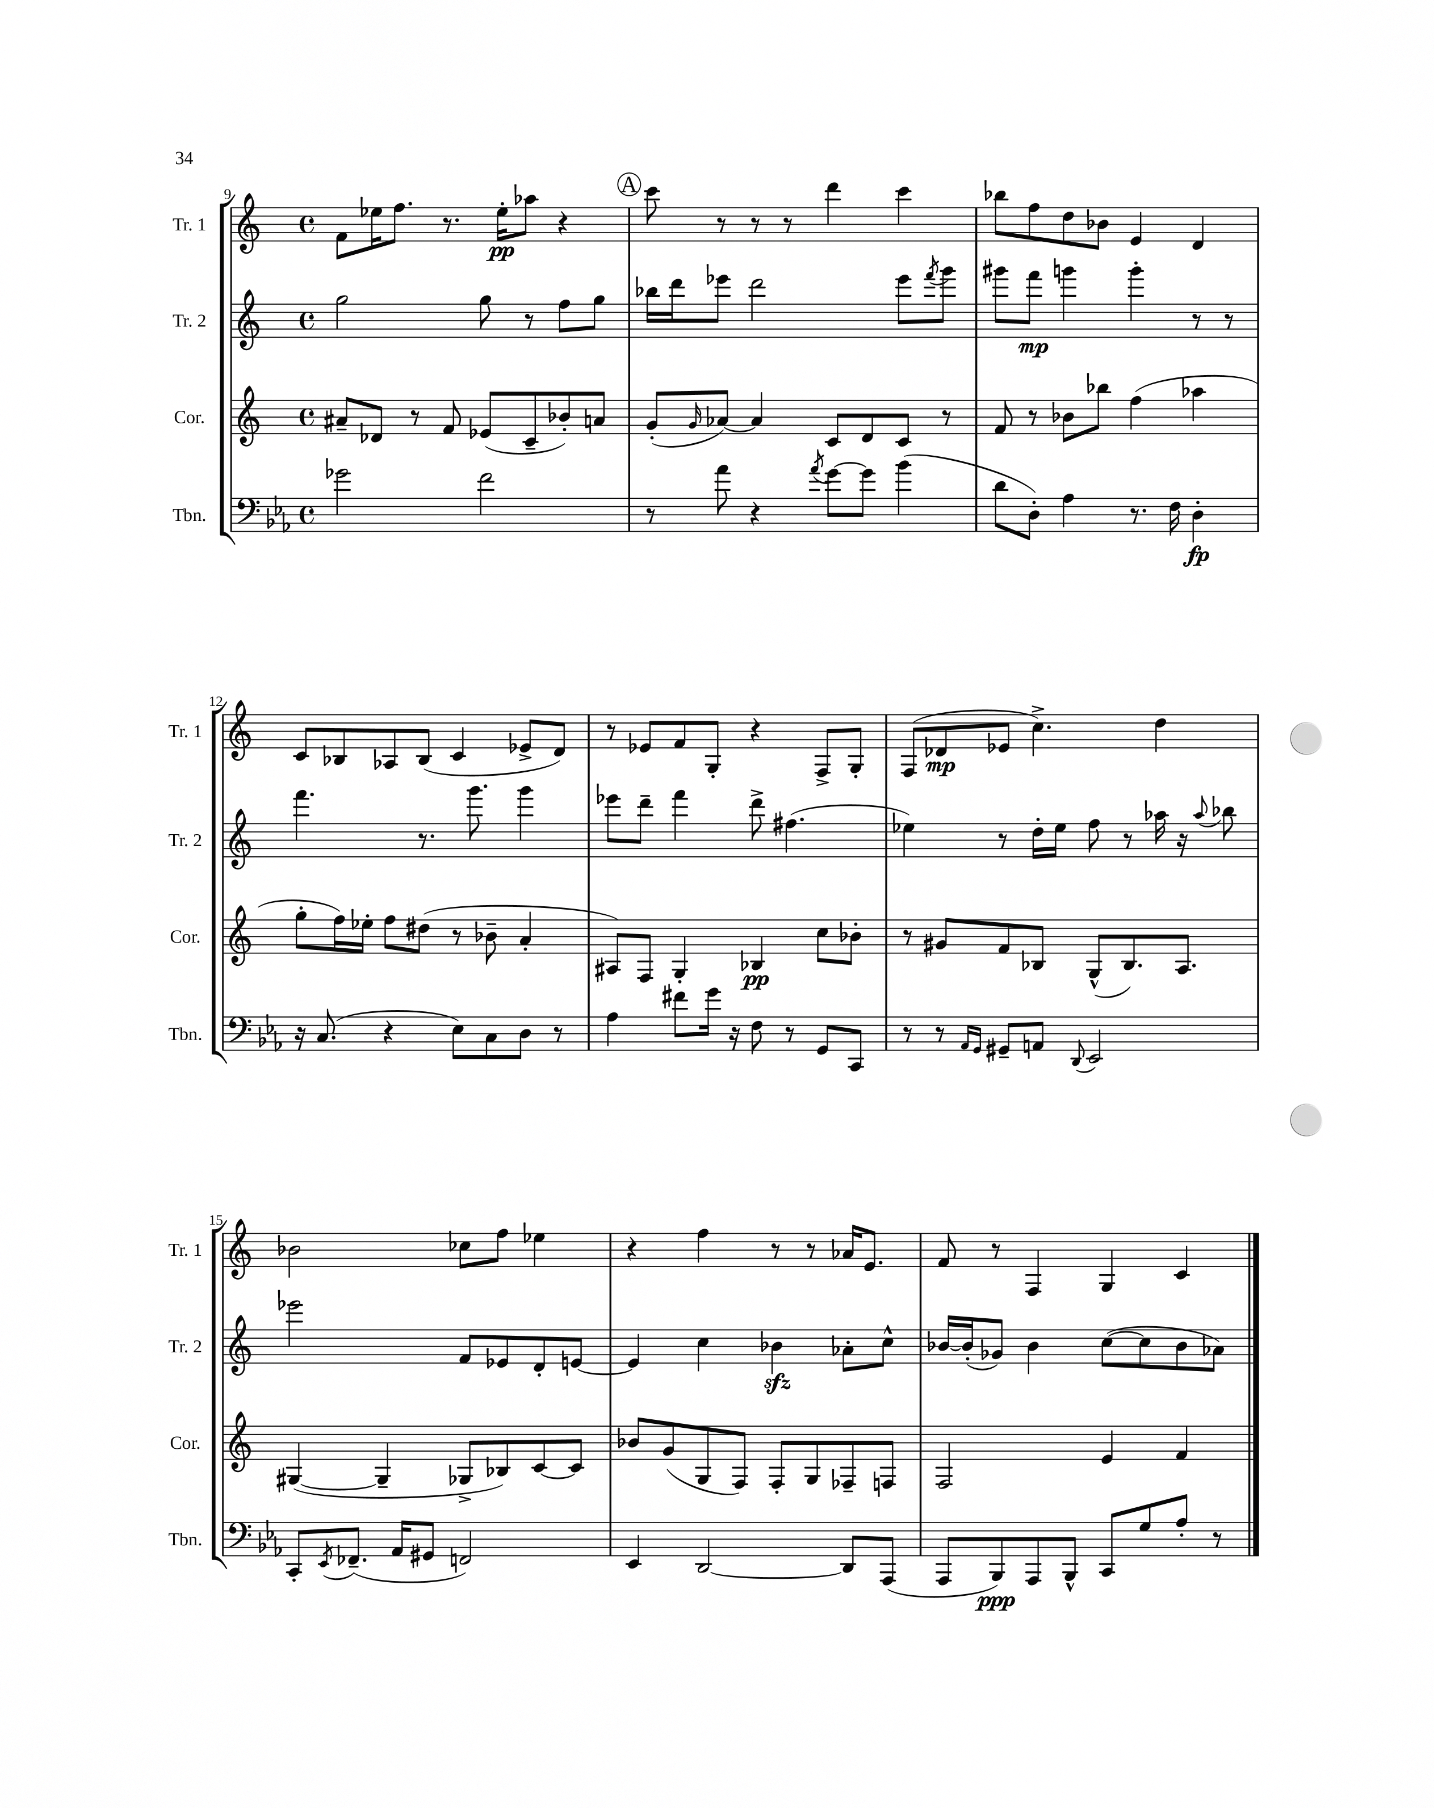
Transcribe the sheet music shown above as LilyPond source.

<<
\new StaffGroup <<
\new Staff = "s0" \with { instrumentName = "Tr. 1" shortInstrumentName = "Tr. 1" } {
    \clef treble \key c \major \defaultTimeSignature \time 4/4
    f'8 ees''16 f''8. r8. ees''16-.\pp aes''8 r4 |
    \mark \markup { \circle "A" } c'''8 r8 r8 r8 d'''4 c'''4 |
    bes''8 f''8 d''8 bes'8 e'4 d'4 |
    c'8 bes8 aes8 bes8( c'4 ees'8-> d'8) |
    r8 ees'8 f'8 g8-. r4 f8-> g8-. |
    f8( des'8\mp ees'8 c''4.->) d''4 |
    bes'2 ces''8 f''8 ees''4 |
    r4 f''4 r8 r8 aes'16 e'8. |
    f'8 r8 f4 g4 c'4 \bar "|." |
}
\new Staff = "s1" \with { instrumentName = "Tr. 2" shortInstrumentName = "Tr. 2" } {
    \clef treble \key c \major \defaultTimeSignature \time 4/4
    g''2 g''8 r8 f''8 g''8 |
    \mark \markup { \circle "A" } bes''16 d'''16 ees'''8 d'''2 ees'''8 \acciaccatura { f'''8 } g'''8 |
    gis'''8 f'''8\mp g'''4 g'''4-. r8 r8 |
    f'''4. r8. g'''8. g'''4 |
    ees'''8 d'''8-- f'''4 d'''8-> fis''4.( |
    ees''4) r8 d''16-. ees''16 f''8 r8 aes''16 r16 \appoggiatura { aes''8 } bes''8 |
    ees'''2 f'8 ees'8 d'8-. e'8~ |
    e'4 c''4 bes'4\sfz aes'8-. c''8-^ |
    bes'16~ bes'16-.( ges'8) bes'4 c''8~( c''8 bes'8 aes'8) \bar "|." |
}
\new Staff = "s2" \with { instrumentName = "Cor." shortInstrumentName = "Cor." } {
    \clef treble \key c \major \defaultTimeSignature \time 4/4
    ais'8-- des'8 r8 f'8 ees'8( c'8-- bes'8-.) a'8 |
    \mark \markup { \circle "A" } g'8-.( \grace { g'16 } aes'8~) aes'4 c'8 d'8 c'8 r8 |
    f'8 r8 bes'8 bes''8 f''4( aes''4 |
    g''8-. f''16) ees''16-. f''8 dis''8( r8 bes'8-- a'4-. |
    ais8) f8 g4-. bes4\pp c''8 bes'8-. |
    r8 gis'8 f'8 bes8 g8-^( bes8.) a8. |
    gis4~( gis4-- ges8-> bes8) c'8~ c'8 |
    bes'8 g'8( g8 f8) f8-. g8 fes8-- f8 |
    f2 e'4 f'4 \bar "|." |
}
\new Staff = "s3" \with { instrumentName = "Tbn." shortInstrumentName = "Tbn." } {
    \clef bass \key ees \major \defaultTimeSignature \time 4/4
    ges'2 f'2 |
    \mark \markup { \circle "A" } r8 aes'8 r4 \acciaccatura { aes'8 } g'8~ g'8 bes'4( |
    d'8 d8-.) aes4 r8. f16 d4-.\fp |
    r16 c8.( r4 ees8) c8 d8 r8 |
    aes4 fis'8 g'16 r16 f8 r8 g,8 c,8 |
    r8 r8 \grace { aes,16 g,16 } gis,8-- a,8 \appoggiatura { d,8 } ees,2 |
    c,8-. \acciaccatura { ees,8 } fes,8.--( aes,16 gis,8 f,2) |
    ees,4 d,2~ d,8 aes,,8( |
    aes,,8 bes,,8\ppp) aes,,8 bes,,8-^ c,8 g8 aes8-. r8 \bar "|." |
}
>>
>>
\layout { \context { \Score currentBarNumber = #9 } }
